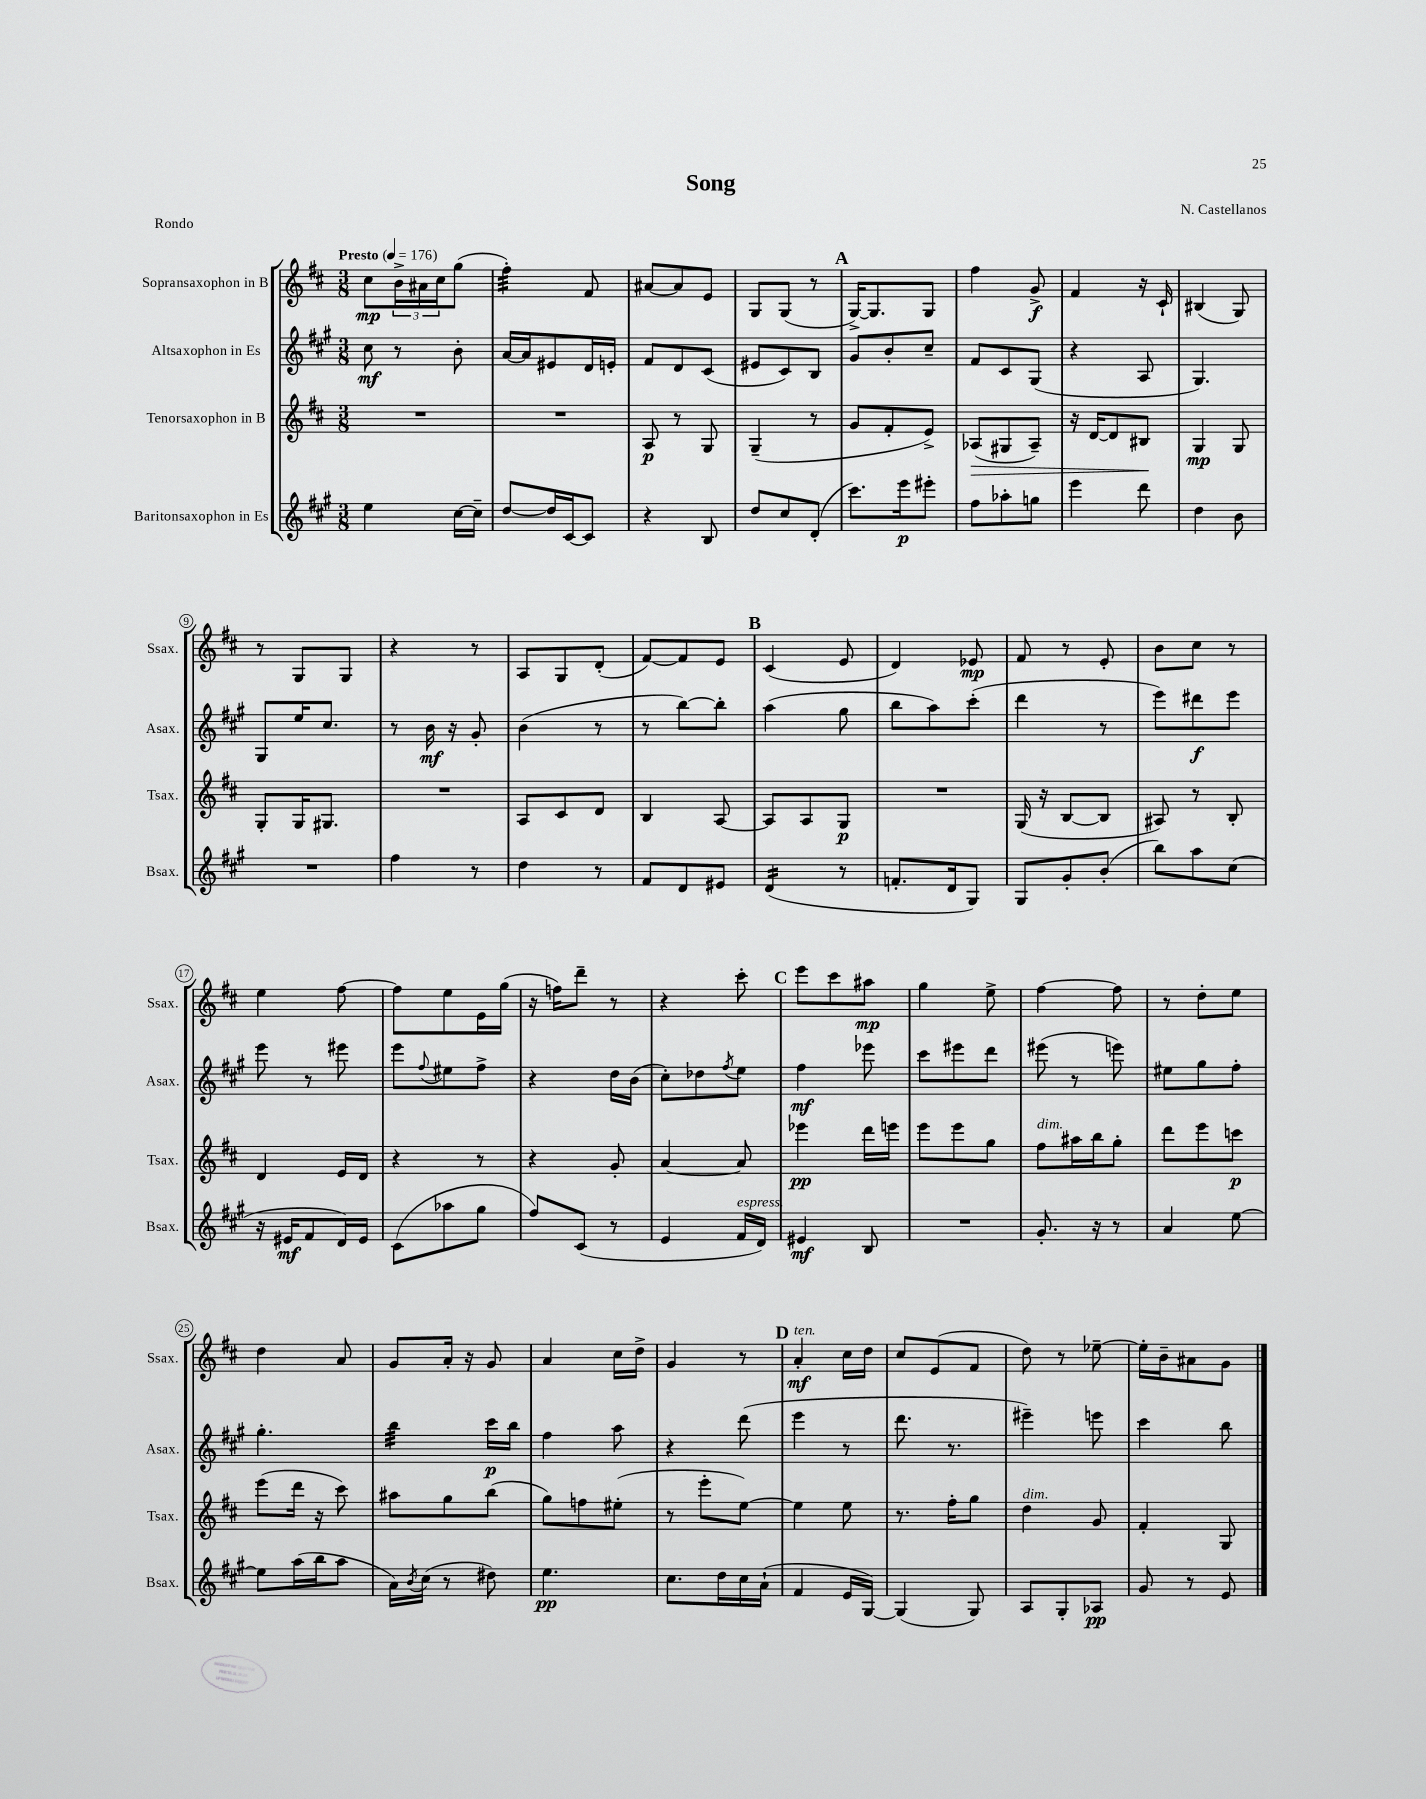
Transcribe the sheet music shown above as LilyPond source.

\header { title = "Song" composer = "N. Castellanos" piece = "Rondo" }
<<
\new StaffGroup <<
\new Staff = "s0" \with { instrumentName = "Sopransaxophon in B" shortInstrumentName = "Ssax." } {
    \clef treble \key d \major \numericTimeSignature \time 3/8 \tempo "Presto" 4 = 176
    cis''8\mp \tuplet 3/2 { b'16-> ais'16 cis''16 } g''8( |
    fis''4:32-.) fis'8 |
    ais'8~ ais'8 e'8 |
    g8 g8( r8 |
    \mark \markup { \bold "A" } g16~->) g8. g8 |
    fis''4 g'8->\f |
    fis'4 r16 cis'16-! |
    bis4( g8) |
    r8 g8 g8 |
    r4 r8 |
    a8 g8 d'8-.( |
    fis'8~) fis'8 e'8 |
    \mark \markup { \bold "B" } cis'4( e'8 |
    d'4) ees'8\mp |
    fis'8 r8 e'8-. |
    b'8 cis''8 r8 |
    e''4 fis''8~ |
    fis''8 e''8 e'16 g''16( |
    r16 f''16) d'''8-- r8 |
    r4 cis'''8-. |
    \mark \markup { \bold "C" } e'''8 cis'''8 ais''8\mp |
    g''4 e''8-> |
    fis''4~ fis''8 |
    r8 d''8-. e''8 |
    d''4 a'8 |
    g'8 a'16-. r16 g'8 |
    a'4 cis''16 d''16-> |
    g'4 r8 |
    \mark \markup { \bold "D" } a'4-.\mf^\markup { \italic "ten." } cis''16 d''16 |
    cis''8 e'8( fis'8 |
    d''8) r8 ees''8~-- |
    ees''16-. b'16-- ais'8 g'8 \bar "|." |
}
\new Staff = "s1" \with { instrumentName = "Altsaxophon in Es" shortInstrumentName = "Asax." } {
    \clef treble \key a \major \numericTimeSignature \time 3/8
    cis''8\mf r8 b'8-. |
    a'16~ a'16 eis'8 d'16 e'16-. |
    fis'8 d'8 cis'8( |
    eis'8 cis'8) b8 |
    \mark \markup { \bold "A" } gis'8 b'8-. cis''8-- |
    fis'8 cis'8 gis8( |
    r4 a8 |
    gis4.) |
    gis8 e''16 cis''8. |
    r8 b'16\mf r16 gis'8-. |
    b'4( r8 |
    r8 b''8~) b''8-. |
    \mark \markup { \bold "B" } a''4( gis''8 |
    b''8 a''8) cis'''8-.( |
    d'''4 r8 |
    e'''8) dis'''8\f e'''8 |
    e'''8 r8 eis'''8 |
    e'''8 \appoggiatura { fis''8 } eis''8 fis''8-> |
    r4 d''16 b'16( |
    cis''8-.) des''8 \acciaccatura { fis''8 } e''8 |
    \mark \markup { \bold "C" } fis''4\mf ees'''8 |
    cis'''8 eis'''8 d'''8 |
    eis'''8( r8 e'''8) |
    eis''8 gis''8 fis''8-. |
    gis''4.-. |
    b''4:32 cis'''16\p b''16 |
    fis''4 a''8 |
    r4 d'''8( |
    \mark \markup { \bold "D" } e'''4 r8 |
    d'''8. r8. |
    eis'''4--) e'''8 |
    cis'''4 b''8 \bar "|." |
}
\new Staff = "s2" \with { instrumentName = "Tenorsaxophon in B" shortInstrumentName = "Tsax." } {
    \clef treble \key d \major \numericTimeSignature \time 3/8
    R4. |
    R4. |
    a8\p r8 g8 |
    g4--( r8 |
    \mark \markup { \bold "A" } g'8 fis'8-. e'8->) |
    aes8\>( gis8 aes8--) |
    r16 d'16~ d'8 bis8\! |
    g4\mp g8 |
    g8-. g16 gis8. |
    R4. |
    a8 cis'8 d'8 |
    b4 a8~ |
    \mark \markup { \bold "B" } a8 a8 g8\p |
    R4. |
    g16( r16 b8~ b8 |
    ais8) r8 b8-. |
    d'4 e'16 d'16 |
    r4 r8 |
    r4 g'8-. |
    a'4~ a'8 |
    \mark \markup { \bold "C" } ees'''4\pp d'''16 e'''16 |
    e'''8 e'''8 g''8 |
    fis''8^\markup { \italic "dim." } ais''16 b''16 g''8-. |
    d'''8 e'''8 c'''8\p |
    e'''8( d'''16 r16 cis'''8) |
    ais''8 g''8 b''8( |
    g''8) f''8 eis''8-.( |
    r8 e'''8-. e''8~) |
    \mark \markup { \bold "D" } e''4 e''8 |
    r8. fis''16-. g''8 |
    d''4^\markup { \italic "dim." } g'8 |
    fis'4-. g8 \bar "|." |
}
\new Staff = "s3" \with { instrumentName = "Baritonsaxophon in Es" shortInstrumentName = "Bsax." } {
    \clef treble \key a \major \numericTimeSignature \time 3/8
    e''4 cis''16~ cis''16-- |
    d''8~ d''16 cis'16~ cis'8 |
    r4 b8 |
    d''8 cis''8 d'8-.( |
    \mark \markup { \bold "A" } cis'''8.) e'''16\p eis'''8-. |
    fis''8 aes''8-. g''8 |
    e'''4 d'''8 |
    d''4 b'8 |
    R4. |
    fis''4 r8 |
    d''4 r8 |
    fis'8 d'8 eis'8 |
    \mark \markup { \bold "B" } d'4:16( r8 |
    f'8.-. d'16 gis8) |
    gis8 gis'8-. b'8-.( |
    b''8) a''8 cis''8( |
    r16 eis'16\mf fis'8 d'16) eis'16 |
    cis'8( aes''8 gis''8 |
    fis''8) cis'8( r8 |
    e'4 fis'16^\markup { \italic "espress." } d'16) |
    \mark \markup { \bold "C" } eis'4\mf b8 |
    R4. |
    gis'8.-. r16 r8 |
    a'4 e''8~ |
    e''8 a''16( b''16 a''8 |
    a'16) \acciaccatura { b'8 } cis''16( r8 dis''8) |
    e''4.\pp |
    cis''8. d''16 cis''16 a'16-!( |
    \mark \markup { \bold "D" } fis'4 e'16 gis16~) |
    gis4( gis8) |
    a8 gis8-. aes8\pp |
    gis'8 r8 e'8 \bar "|." |
}
>>
>>
\layout { \context { \Score \override BarNumber.stencil = #(make-stencil-circler 0.1 0.3 ly:text-interface::print) } }
